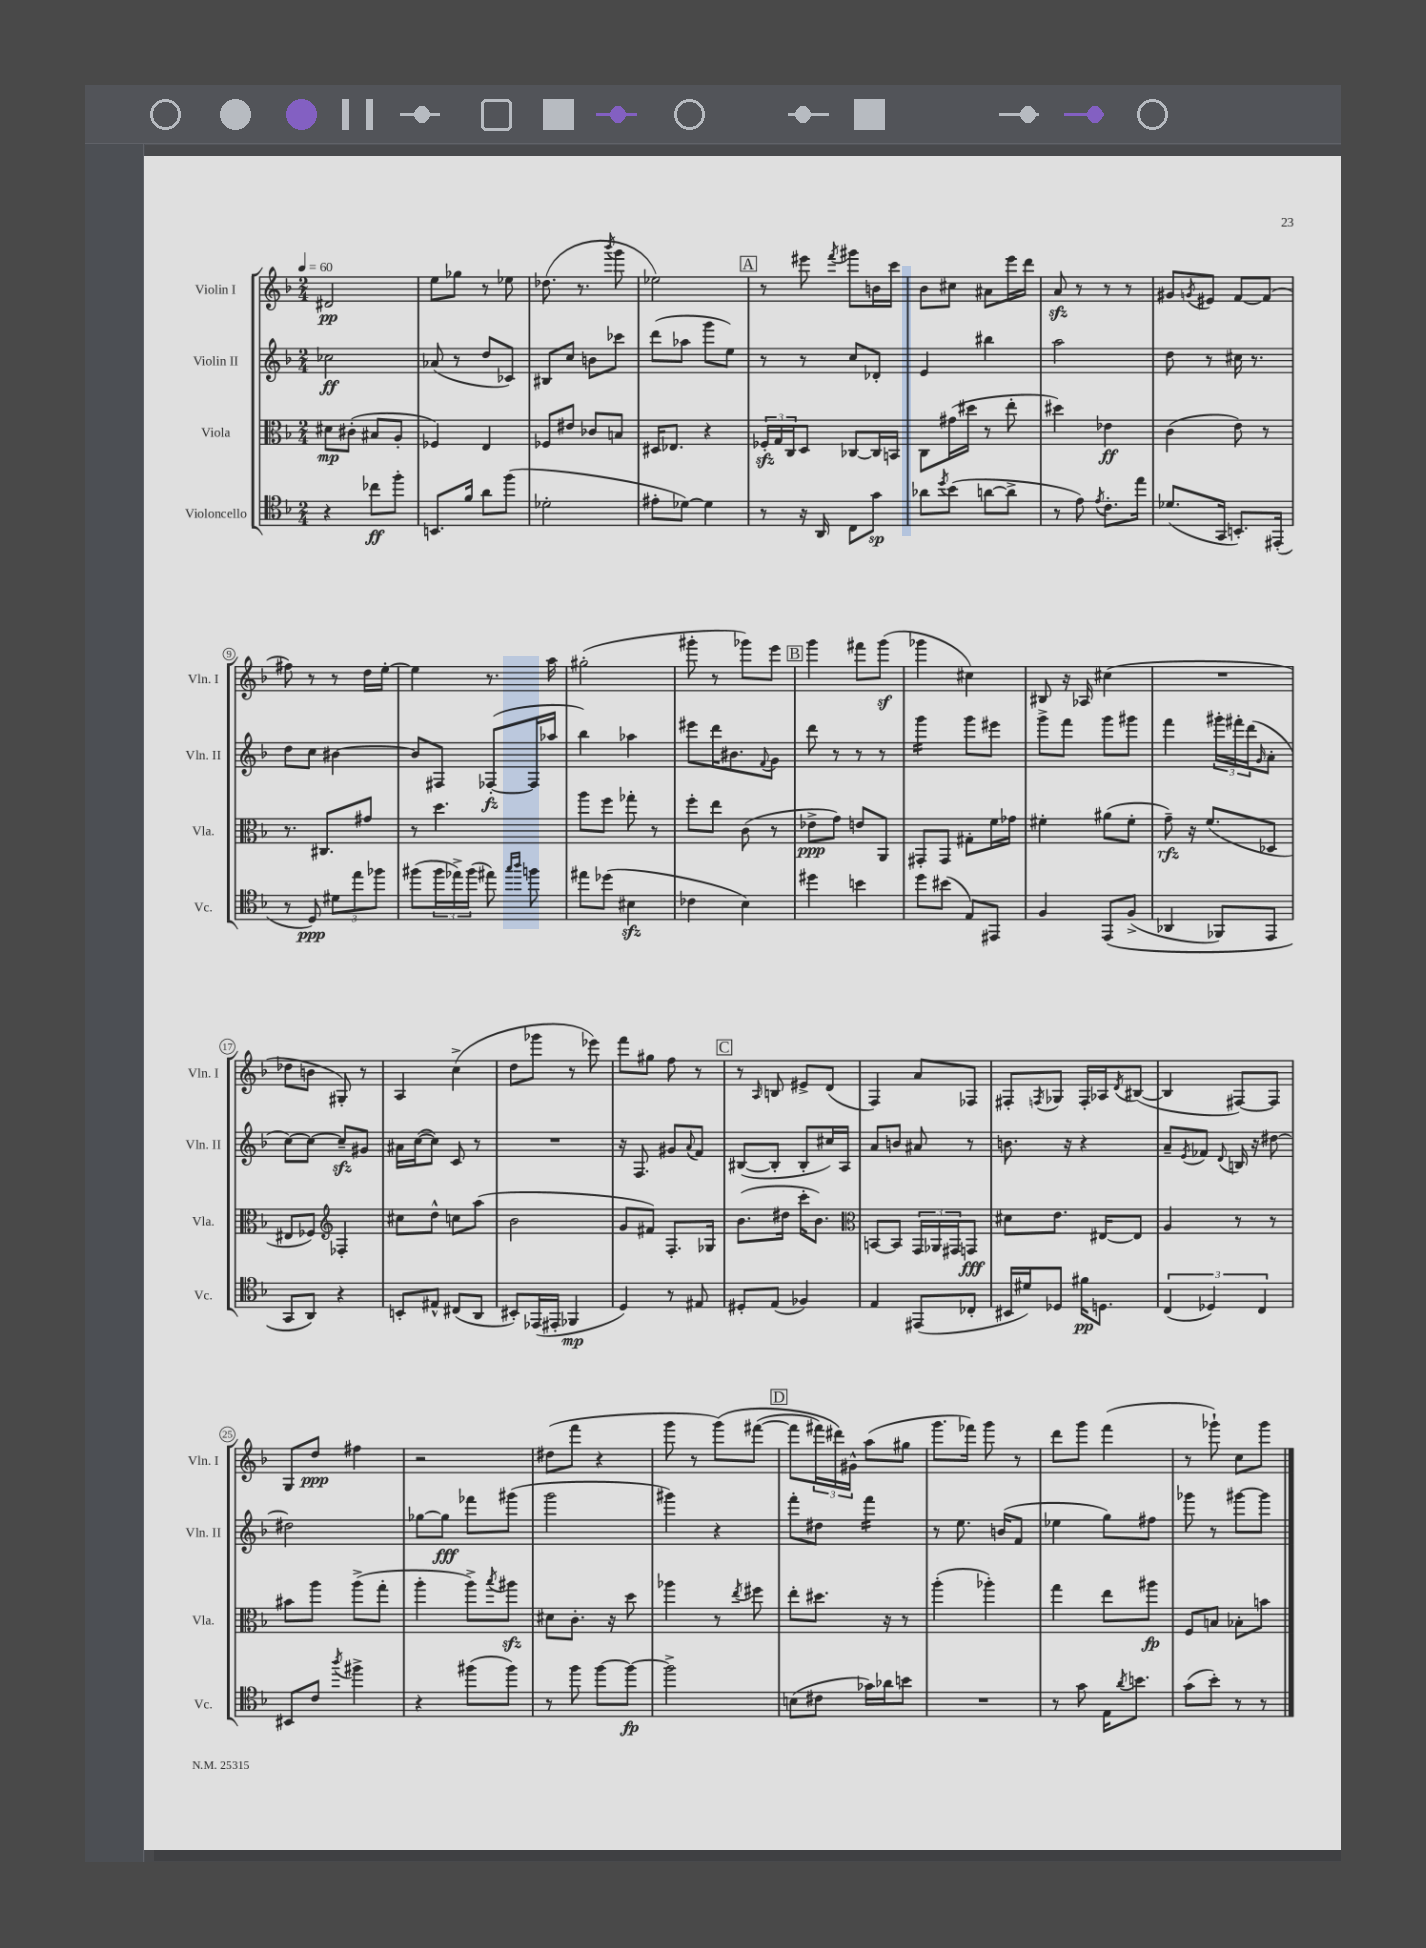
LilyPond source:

<<
\new StaffGroup <<
\new Staff = "s0" \with { instrumentName = "Violin I" shortInstrumentName = "Vln. I" } {
    \clef treble \key f \major \numericTimeSignature \time 2/4 \tempo 4 = 60
    dis'2\pp |
    e''8 ges''8 r8 ees''8 |
    des''8.( r8. \acciaccatura { bes'''8 } g'''8 |
    ees''2) |
    \mark \markup { \box "A" } r8 eis'''8 \acciaccatura { f'''8 } gis'''8 b'16 c'''16 |
    bes'8 cis''8 ais'8 e'''16 d'''16 |
    a'8\sfz r8 r8 r8 |
    gis'8 \acciaccatura { g'8 } eis'8 f'8~ f'8( |
    fis''8) r8 r8 d''16 e''16~-. |
    e''4 r8. a''16 |
    gis''2-.( |
    gis'''8-. r8 ges'''8) e'''8 |
    \mark \markup { \box "B" } g'''4 fis'''8 g'''8\sf( |
    ges'''4 cis''4) |
    bis8 r16 aes16 cis''4( |
    R2 |
    des''8 b'8 gis8-.) r8 |
    a4 c''4->( |
    d''8 ges'''8 r8 ees'''8) |
    f'''8 gis''8 f''8 r8 |
    \mark \markup { \box "C" } r8 \grace { a16 } b8 eis'8-> d'8( |
    f4) a'8 fes8 |
    fis8-. \acciaccatura { f8 } ges8 f16-. aes16 \acciaccatura { d'8 } bis8~( |
    bis4 fis8~) fis8 |
    g8 d''8\ppp fis''4 |
    r2 |
    dis''8( f'''8 r4 |
    g'''8 r8 g'''8)\( fis'''8~( |
    \mark \markup { \box "D" } fis'''8 \tuplet 3/2 { fis'''16) dis'''16\) gis'16-^ } a''8( gis''8 |
    g'''8. fes'''16) g'''8 r8 |
    d'''8 g'''8 f'''4( |
    r8 ges'''8-!) c''8 ges'''8 \bar "|." |
}
\new Staff = "s1" \with { instrumentName = "Violin II" shortInstrumentName = "Vln. II" } {
    \clef treble \key f \major \numericTimeSignature \time 2/4
    ces''2\ff |
    aes'8( r8 d''8 ces'8) |
    bis8 c''8 b'8 ces'''8 |
    d'''8( aes''8 g'''8 e''8) |
    \mark \markup { \box "A" } r8 r8 c''8 des'8-. |
    e'4 bis''4 |
    a''2 |
    d''8 r8 cis''16 r8. |
    d''8 c''8 bis'4~ |
    bis'8 fis8 fes8~-.\fz( fes16 aes''16 |
    bes''4) aes''4 |
    eis'''8 d'''16 bis'8. \appoggiatura { f'8 } g'8 |
    \mark \markup { \box "B" } d'''8 r8 r8 r8 |
    g'''4:16 g'''8 eis'''8 |
    g'''8-> f'''8 g'''8 gis'''8 |
    f'''4 \tuplet 3/2 { gis'''16-. fis'''16-. d'''16( } \grace { g'16 } a'8-. |
    c''8~) c''8~ c''8--\sfz gis'8 |
    ais'16 c''16~( c''8) c'8 r8 |
    R2 |
    r16 f8. gis'8 \appoggiatura { a'8 } f'8 |
    \mark \markup { \box "C" } bis8~( bis8-. bis8-. cis''16) a16 |
    a'8 b'8 ais'8 r8 |
    b'8. r16 r4 |
    a'8-- \acciaccatura { e'8 } fes'8 \appoggiatura { d'8 } b16 r16 dis''8~ |
    dis''2 |
    ges''8~ ges''8\fff fes'''8 gis'''8( |
    g'''2 |
    gis'''4) r4 |
    \mark \markup { \box "D" } f'''8-. dis''8 f'''4:16 |
    r8 e''8. b'16( f'8 |
    ees''4 g''8) fis''8 |
    ges'''8 r8 gis'''8~ gis'''8 \bar "|." |
}
\new Staff = "s2" \with { instrumentName = "Viola" shortInstrumentName = "Vla." } {
    \clef alto \key f \major \numericTimeSignature \time 2/4
    dis'8\mp cis'8-.( bis8 a8-. |
    fes4) e4 |
    fes8 eis'8 ces'8 b8 |
    dis16 ees8. r4 |
    \mark \markup { \box "A" } \tuplet 3/2 { fes16-.\sfz g16 c16 } d8 ces8~ ces16 b,16 |
    c8 gis'16( dis''16 r8 e''8-. |
    dis''4) ees'4\ff |
    c'4( e'8) r8 |
    r8. cis8. gis'8 |
    r8 d''4. |
    a''8 f''8 ges''8-. r8 |
    f''8-. e''8 c'8( r8 |
    \mark \markup { \box "B" } ees'8->\ppp g'8) e'8 a,8 |
    gis,8-. gis,8 gis8-. f'16 ges'16 |
    fis'4-. ais'8( fis'8-. |
    g'8--\rfz) r16 f'8.( des8 |
    eis8 fes8) \clef treble fes4-. |
    cis''8 d''8-^ c''8 a''8( |
    bes'2 |
    g'8 fis'8) f8.-. ges16 |
    \mark \markup { \box "C" } bes'8.( dis''16 c'''16-. bes'8.) |
    \clef alto b,8~ b,8 \tuplet 3/2 { g,16 aes,16 gis,16 } g,8\fff |
    dis'8 e'8. eis16~ eis8 |
    a4 r8 r8 |
    bis'8 a''8 a''8->( g''8-. |
    a''4-. a''8->) \acciaccatura { bes''8 } ais''8\sfz |
    dis'8 c'8.-. r16 d''8 |
    aes''4 r8 \acciaccatura { e''8 } fis''8 |
    \mark \markup { \box "D" } e''8-. dis''8. r16 r8 |
    a''4-.( aes''4-.) |
    g''4 e''8 ais''8\fp |
    f8 b8 bes8-. b'8 \bar "|." |
}
\new Staff = "s3" \with { instrumentName = "Violoncello" shortInstrumentName = "Vc." } {
    \clef tenor \key f \major \numericTimeSignature \time 2/4
    r4 ces''8\ff f''8-. |
    b,8. f'16 a'8 f''8( |
    des'2-. |
    eis'8-. des'8~) des'4 |
    \mark \markup { \box "A" } r8 r16 a,16 c8 g'8\sp |
    aes'8 \acciaccatura { d''8 } bes'8( a'8~ a'8-> |
    r8 e'8) \acciaccatura { e'8 } c'8.-. e''16 |
    des'8.( g,16 b,8.-.) eis,16-.( |
    r8 d8\ppp) \tuplet 3/2 { dis'8 e''8 fes''8 } |
    fis''8( \tuplet 3/2 { fis''16 ees''16->) fis''16( } eis''8) \grace { g''16 a''16 } f''8 |
    eis''8 des''8( bis4\sfz |
    ces'4 bes4) |
    \mark \markup { \box "B" } dis''4 b'4 |
    d''8 bis'8( e8) eis,8 |
    f4 e,8\( f8->( |
    aes,4 fes,8) e,8 |
    g,8 a,8\) r4 |
    b,8-. eis8-^ cis8( a,8 |
    bis,8-.) ees,16( eis,16-. fes,4\mp |
    d4) r8 eis8 |
    \mark \markup { \box "C" } dis8-. e8( fes4) |
    e4 eis,8( ces8-. |
    bis,16 dis'16) des8 fis'16\pp d8. |
    \tuplet 3/2 { c4( des4) c4 } |
    bis,8 c'8 \acciaccatura { a''8 } fis''4-> |
    r4 fis''8( fis''8) |
    r8 f''8 f''8~ f''8~\fp |
    f''2-> |
    \mark \markup { \box "D" } b8( cis'8 ges'16) aes'16 b'8 |
    R2 |
    r8 g'8 e16 \acciaccatura { a'8 } b'8. |
    g'8( bes'8-.) r8 r8 \bar "|." |
}
>>
>>
\layout { \context { \Score \override BarNumber.stencil = #(make-stencil-circler 0.1 0.3 ly:text-interface::print) } }
